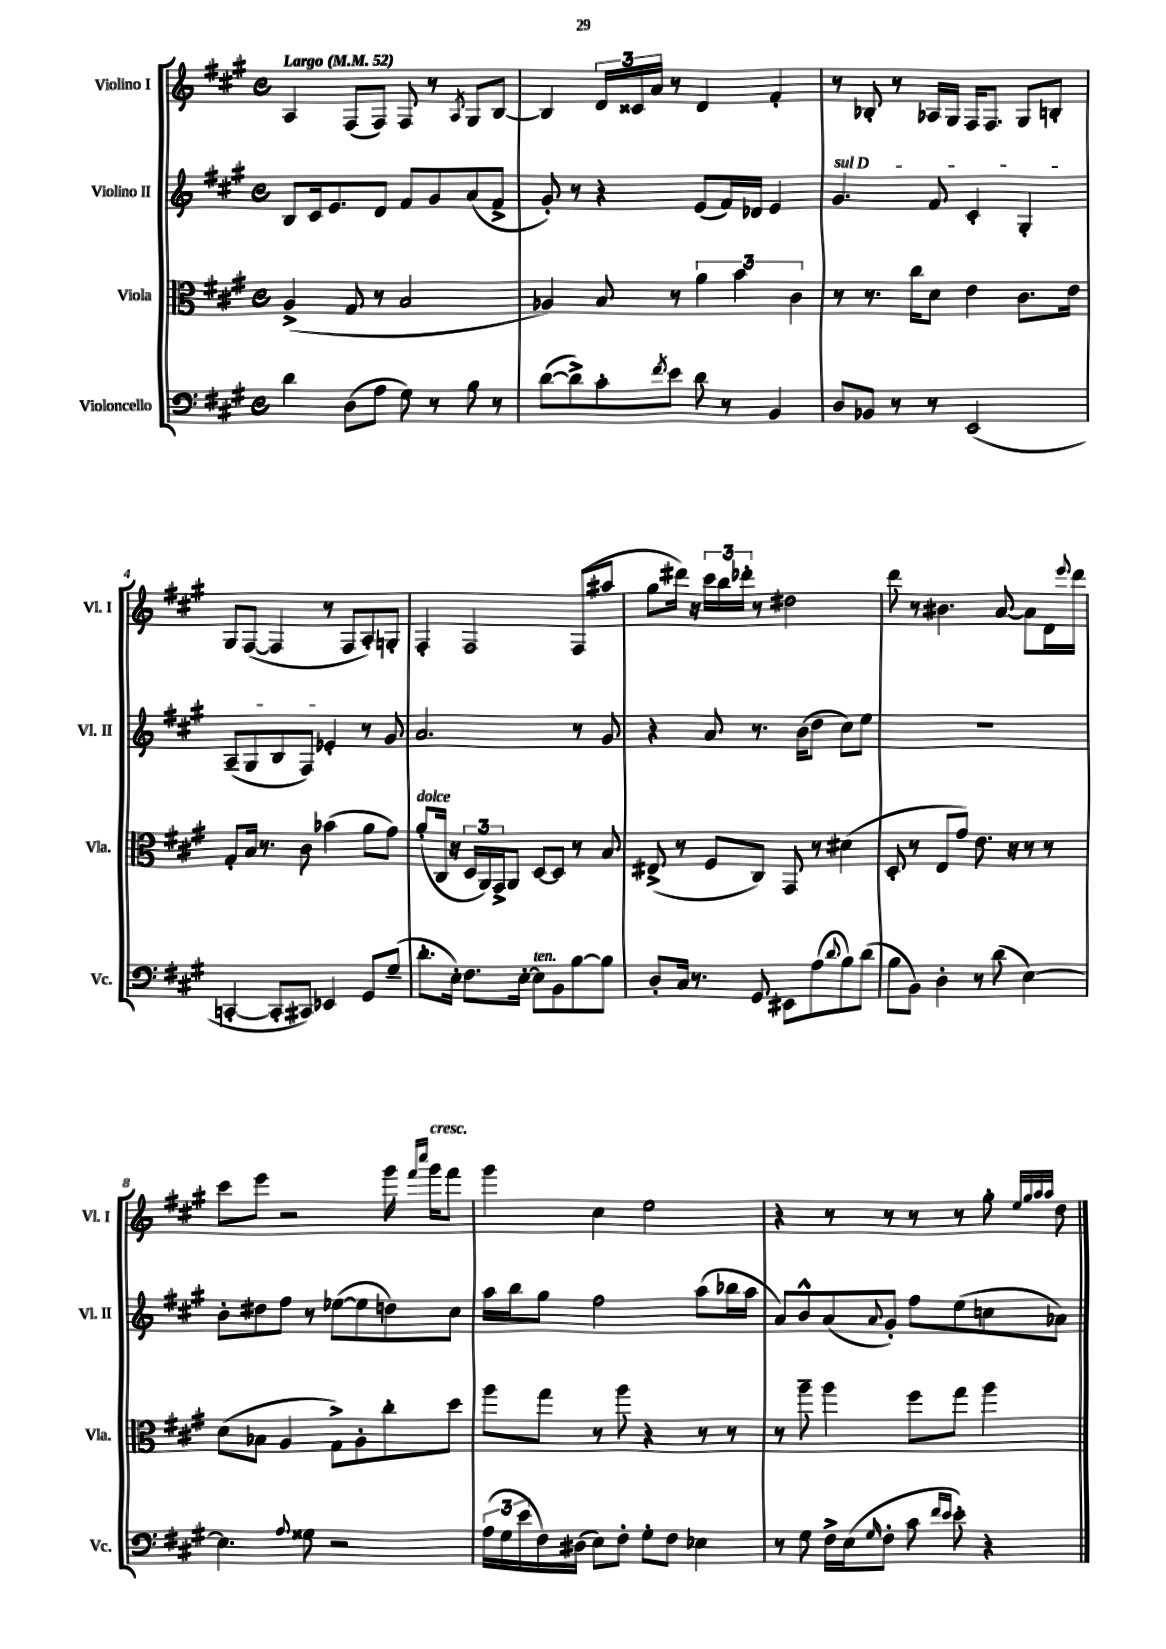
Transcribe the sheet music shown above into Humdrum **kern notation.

**kern	**kern	**kern	**kern
*part4	*part3	*part2	*part1
*staff4	*staff3	*staff2	*staff1
*I"Violoncello	*I"Viola	*I"Violino II	*I"Violino I
*I'Vc.	*I'Vla.	*I'Vl. II	*I'Vl. I
*clefF4	*clefC3	*clefG2	*clefG2
*k[f#c#g#]	*k[f#c#g#]	*k[f#c#g#]	*k[f#c#g#]
*M4/4	*M4/4	*M4/4	*M4/4
*met(c)	*met(c)	*met(c)	*met(c)
*MM52	*MM52	*MM52	*MM52
=1	=1	=1	=1
!	!	!	!LO:TX:a:B:t=Largo
4d\	(4A^/	8B/L	4A/
.	.	16c#/k	.
.	.	8.e/	.
(8D\L	8G#/	.	(8F#/L
8A\J	8r	8d/J	8F#/J)
8G#\)	2B/	8f#/L	8F#/
8r	.	8g#/	8r
.	.	.	8qA/
8B\	.	(8a/	8G#/L
8r	.	8f#^/J	[8B/J
=2	=2	=2	=2
([8d\L	4A-X/)	8g#'/)	4B/]
8d^\])	.	8r	.
8c#'\	8B/	4r	24d/LL
.	.	.	24c##X/
.	.	.	24a/JJ
8qf#/	.	.	.
8e\J	8r	.	8r
8d\	6a\	(8e/L	4d/
8r	.	16f#/L)	.
.	6b\	.	.
.	.	16d-X/JJ	.
4BB/	.	4e/	4f#'/
.	6c#\	.	.
=3	=3	=3	=3
!	!	!LO:TX:a:i:t=sul D	!
8D/L	8r	4.g#/	8r
8BB-X/J	8.r	.	8B-X'/
8r	.	.	8r
.	16cc#\KL	.	.
8r	8d\J	8f#/	16A-X/LL
.	.	.	16G#/JJ
(2EE/	4e\	4c#'/	16F#/KL
.	.	.	8.F#/J
.	8.c#\L	4G#'/	8G#/L
.	.	.	8Bn'/J
.	16e\Jk	.	.
!!LO:LB:g=z
=4	=4	=4	=4
[4CCn'/	8G#'/L	(8A~/L	8G#/L
.	16B/Jk	8G#/	([8F#/J
.	8.r	.	.
8CC'/L]	.	8B/	4F#/]
8CC#X/J)	8c#\	8F#/J)	.
4EE-X/	(4b-X\	4e-X'/	8r
.	.	.	8F#/L
8GG#/L	8a\L	8r	8A'/)
(8G#~/J	8g#\J)	8g#/	8Gn'/J
=5	=5	=5	=5
!	!LO:TX:a:i:t=dolce	!	!
8.d'\L	(8a'/L	2.a/	4F#'/
.	16C#/Jk	.	.
16E'\Jk)	16r	.	.
8.F#\L	24D/LL	.	2F#/
.	24AA/)	.	.
.	24GG#^/J	.	.
.	8AA/J	.	.
[16E'\Jk	.	.	.
!LO:TX:a:i:t=ten.	!	!	!
8E\L]	[8D/L	.	.
8BB\	8D/J]	.	.
[8B\	8r	8r	(8F#/L
8B\J]	8B/	8g#/	8aa#X/J
=6	=6	=6	=6
8D'/L	(8E#X^/	4r	8gg#\L
16C#/Jk	8r	.	16ddd#X\Jk)
8.r	.	.	16r
.	8F#/L	8a/	24ccc#\LL
.	.	.	24bb\
.	.	.	24ddd-X'\JJ
8GG#/	8C#/J)	8.r	8r
8EE#X\L	8GG#/	.	2dd#X\
.	.	(16b\KL	.
(8A\	8r	8dd\J	.
8qqd/	.	.	.
8B\)	(4d#X\	8cc#\L)	.
(8d\J	.	8ee\J	.
=7	=7	=7	=7
8B\L	8D'/	1r	8ddd\
8BB\J)	8r	.	8r
4D'\	8E/L	.	4.b#X\
.	8g#/J)	.	.
8r	8.e\	.	.
(8d\	.	.	[8a/
.	16r	.	.
[4E\)	8r	.	8a\L]
.	8r	.	16d\L
.	.	.	8qqeee/
.	.	.	16ddd\JJ
!!LO:LB:g=z
=8	=8	=8	=8
4.E\]	(8d\L	8b'\L	8ccc#\L
.	8B-X\J	8dd#X\	8eee\J
.	4A/	8ff#\J	2r
8qqA/	.	.	.
8G##X\	.	8r	.
2r	8G#^\L)	([8ee-X\L	.
.	8A'\	8ee-\]	.
.	8cc#'\	8ddn\)	16ggg#\
.	.	.	16qqfff#/LL
.	.	.	16qqcccc#/JJ
!	!	!	!LO:TX:a:i:t=cresc.
.	.	.	16ggg#\KL
.	8dd\J	8cc#\J	8fff#\J
=9	=9	=9	=9
(24A\LL	8aa\L	16aa\LL	4ggg#\
24G#\	.	.	.
.	.	16bb\J	.
24e\	.	.	.
16F#\)	8gg#\J	8gg#\J	.
(16D#X\JJ	.	.	.
8E\L)	8r	2ff#\	4cc#\
8F#'\J	8aa\	.	.
8G#'\L	4r	.	2ee\
8F#\J	.	.	.
4E-X\	8r	(8aa\L	.
.	8r	16bb-X\L	.
.	.	16aa\JJ	.
=10	=10	=10	=10
8r	8r	8a/L)	4r
8G#\	8aa~\	8b^^/	.
16F#^\LL	4aa\	(8a/	8r
(16E\J	.	.	.
16qqG#/	.	8qqa/	.
8F#'\J	.	8g#'/J)	8r
8c#\	8ff#\L	8ff#\L	8r
16qqf#/LL	.	.	.
16qqe/JJ	.	.	.
8e'\)	8gg#\J	(8ee\	8r
4r	4aa\	8ccn\	8gg#'\
.	.	.	32qqee/LLL
.	.	.	32qqgg#/
.	.	.	32qqaa/
.	.	.	32qqaa/JJJ
.	.	8a-X\J)	8dd\
==	==	==	==
*-	*-	*-	*-
